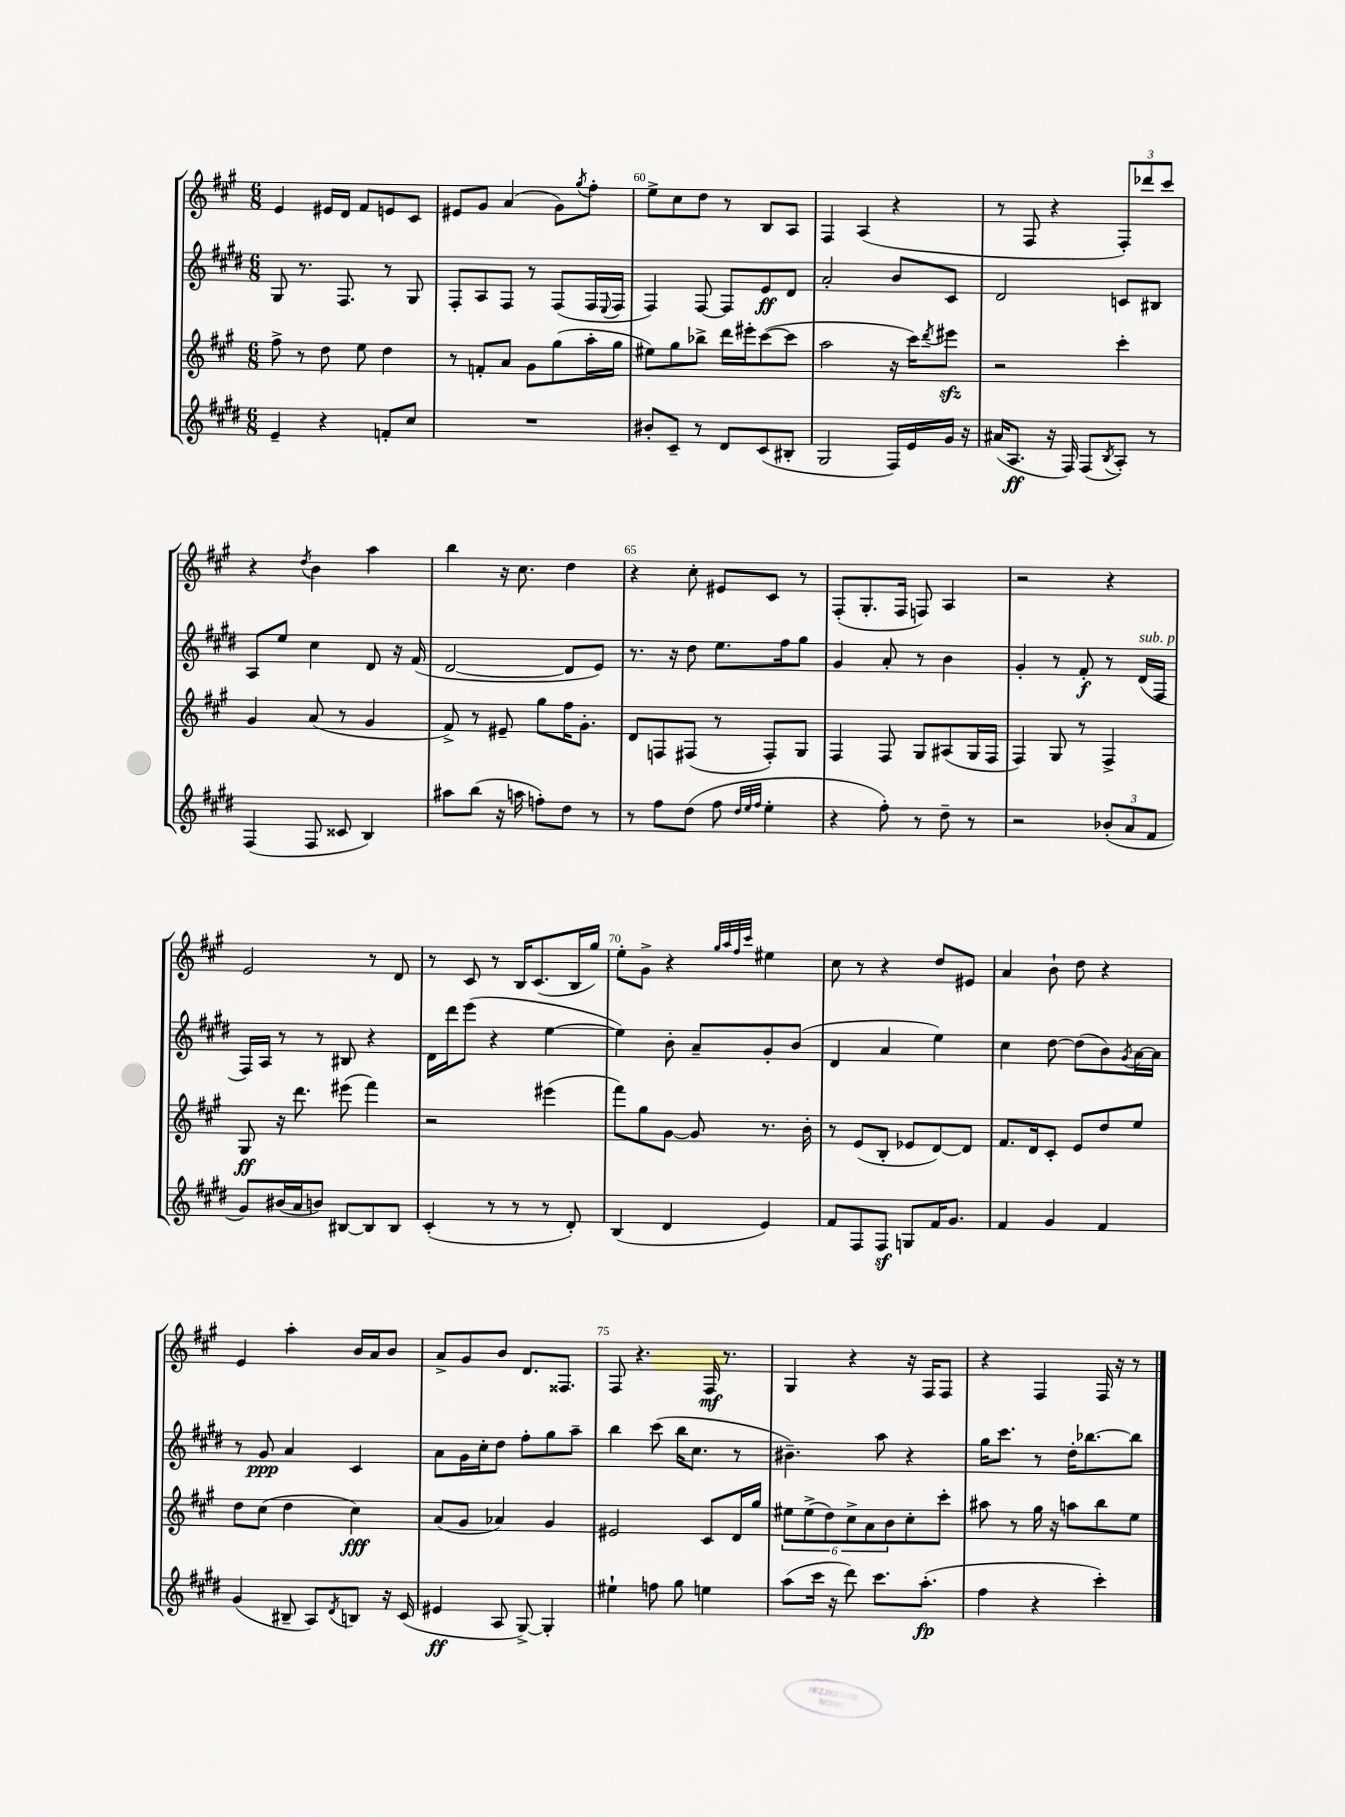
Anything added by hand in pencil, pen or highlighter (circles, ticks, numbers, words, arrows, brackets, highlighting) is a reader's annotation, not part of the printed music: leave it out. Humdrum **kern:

**kern	**kern	**kern	**kern
*staff4	*staff3	*staff2	*staff1
*clefG2	*clefG2	*clefG2	*clefG2
*k[f#c#g#d#]	*k[f#c#g#]	*k[f#c#g#d#]	*k[f#c#g#]
*M6/8	*M6/8	*M6/8	*M6/8
4e~/	8ff#^\	8G#/	4e/
.	8r	8.r	.
4r	8dd\	.	16e#/LL
.	.	8.F#/	16d/JJ
.	8ee\	.	8f#/L
8f'/L	4dd\	8r	8e/
8cc#/J	.	8G#/	8c#/J
=	=	=	=
2.r	8r	8F#'/L	8e#/L
.	8f'/L	8A/	8g#/J
.	8a/J	8F#/J	(4a/
.	8g#\L	8r	.
.	(8gg#\	(8F#/L	8g#\L)
.	.	.	8qgg#/
.	16aa'\L	16F#/L	8ff#'\J
.	.	8qqE/	.
.	16gg#\JJ	16F#/JJ	.
=	=	=	=
8b#'/L	8ee#\L)	4F#/)	8ee^\L
8c#~/J	8gg#\	.	8cc#\
8r	8bb-^\J	[8F#/	8dd\J
8d#/L	16ddd\LL	8F#/]L	8r
.	16eee#'\J	.	.
(8c#/	([8ccc#\	8e/	8B/L
8B#'/J	8ccc#\]J	8d#/J	8A/J
=	=	=	=
2G#/	2aa\	2a'/	4F#/
.	.	.	(4A/
16F#/LL)	16r	8b/L	4r
16e/	16ccc#\LK)	.	.
.	8qddd/	.	.
16g#/JJ	8eee#\J	8c#/J	.
16r	.	.	.
=	=	=	=
(16a#/LK	2r	2d#/	8r
8.A/J	.	.	.
.	.	.	8F#/
16r	.	.	4r
16F#/)	.	.	.
(8F#/L	.	.	.
8qB/	.	.	.
8A'/J)	4ccc#'\	8c/L	12F#'/L)
.	.	.	12ddd-/
8r	.	8B#/J	.
.	.	.	12ccc#/J
=	=	=	=
(4F#/	4g#/	8A/L	4r
.	.	8ee/J	.
.	.	.	8qdd/
8F#/	(8a/	4cc#\	4b\
8c##/	8r	.	.
4B/)	4g#/	8d#/	4aa\
.	.	16r	.
.	.	(16f#/	.
=	=	=	=
8aa#\L	8f#^/)	[2d#/	4bb\
(8bb\J	8r	.	.
16r	8e#~/	.	16r
16aa\	.	.	8.cc#\
8ff'\L)	8gg#\L	.	.
8dd#\J	16ff#\K	8d#/]L	4dd\
.	8.g#'\J	.	.
8r	.	8e/J)	.
=	=	=	=
8r	8d/L	8.r	4r
8ff#\L	8F/	.	.
.	.	16r	.
(8dd#\J	(8F#/J	8dd#\	8cc#'\
8ff#\	8r	8.ee\L	8e#/L
32qqdd#/LLL	.	.	.
32qqee/	.	.	.
32qqff#/JJJ	.	.	.
4ee'\	8F#'/L)	.	8c#/J
.	.	16ff#\k	.
.	8G#/J	8gg#\J	8r
=	=	=	=
4r	4F#/	4g#/	(8F#'/L
.	.	.	8.G#'/
8ff#'\)	8F#/	8a'/	.
.	.	.	16F#/Jk
8r	8G#/L	8r	8F/)
8dd#~\	(8A#/	4b\	4A/
8r	16G#/L	.	.
.	16F#/JJ	.	.
=	=	=	=
2r	4F#/)	4g#'/	2r
.	8G#/	8r	.
.	8r	8f#'/	.
(12b-'/L	4F#^/	8r	4r
12a/	.	.	.
.	.	(16d#/LL	.
12f#/J	.	.	.
.	.	16F#/JJ	.
=	=	=	=
8g#/L)	8G#/	16F#/LL)	2e/
.	.	16A/JJ	.
(16b#/L	16r	8r	.
16a/J	8.ddd\	.	.
8b/J)	.	8r	.
[8B#/L	(8eee#\	8B#/	.
8B#/]	4fff#\)	4r	8r
8B#/J	.	.	8d/
=	=	=	=
(4c#'/	2r	16d#\LL	8r
.	.	16ddd#\J	.
.	.	(8eee\J	8c#/
8r	.	4r	8r
8r	.	.	16B/LK
.	.	.	(8.c#/
8r	(4eee#\	[4ee\	.
8d#'/)	.	.	16B/L
.	.	.	16gg#/JJ)
=	=	=	=
(4B/	8fff#\L)	4ee\])	8ee'\L
.	8gg#\	.	8g#^\J
4d#/	[8g#\J	8b'\	4r
.	8g#/]	8a~/L	.
.	.	.	32qqgg#/LLL
.	.	.	32qqaa/
.	.	.	32qqff#/
.	.	.	32qqccc#/JJJ
4e/)	8.r	8g#'/	4ee#\
.	.	(8b/J	.
.	16b'\	.	.
=	=	=	=
8f#/L	8r	4d#/	8cc#\
8F#/	(8e/L	.	8r
8F#/J	8B'/J	4a/	4r
8G/L	8e-/L	.	.
16f#/K	[8d/)	4ee\)	8dd/L
8.g#/J	.	.	.
.	8d/]J	.	8e#/J
=	=	=	=
4f#/	8.f#/L	4cc#\	4a/
.	16d/k	.	.
4g#/	8c#'/J	[8dd#\	8b`\
.	8e/L	(8dd#\]L	8dd\
4f#/	8dd/	8b\)	4r
.	.	8qg#/	.
.	8ee/J	[16a\L	.
.	.	16a\]JJ	.
=	=	=	=
(4g#/	8dd\L	8r	4e/
.	(8cc#\J	8g#/	.
8B#~/	4dd\	4a/	4aa'\
8A/L)	.	.	.
8qd#/	.	.	.
8B/J	4cc#\)	4c#/	16b/LL
.	.	.	16a/J
16r	.	.	8b/J
(16c#/	.	.	.
=	=	=	=
4e#/	(8a/L	8a\L	8a^/L
.	8g#/J	16g#\L	8g#/
.	.	16cc#'\J	.
8A/	4a-/)	8dd#\J	8b/J
[8G#^/)	.	8ff#'\L	8.d/L
4G#'/]	4g#/	8gg#\	.
.	.	.	8.F##/J
.	.	8aa~\J	.
=	=	=	=
4ee#`\	2e#/	4bb\	8F#/
.	.	.	4.r
8ff\	.	(8ccc#\	.
8gg#\	.	16bb\LK	.
.	.	8.cc#\J	.
4ee\	8c#/L	.	16F#/
.	.	.	8.r
.	16d/L	8r	.
.	16gg#/JJ	.	.
=	=	=	=
(8aa\L	12ee#\L	4.b#~\)	4G#/
.	(12ee#^\	.	.
16ccc#\Jk	.	.	.
.	12dd\)	.	.
16r	.	.	.
8ddd#\)	12cc#^\	.	4r
.	12a\	.	.
8.ccc#\L	.	8aa\	.
.	12b\	.	.
.	8cc#'\	4r	16r
(8.aa'\J	.	.	16F#/LK
.	8ccc#'\J	.	8F#/J
=	=	=	=
4ff#\	8aa#\	16gg#\LK	4r
.	.	8.ccc#\J	.
.	8r	.	.
4r	16gg#\	8r	4F#/
.	16r	.	.
.	8aa\L	16dd#'\LK	.
.	.	[8.bb-\	.
4ccc#'\)	8bb\	.	16F#/
.	.	.	16r
.	8ee\J	8bb-\]J	8r
==	==	==	==
*-	*-	*-	*-
